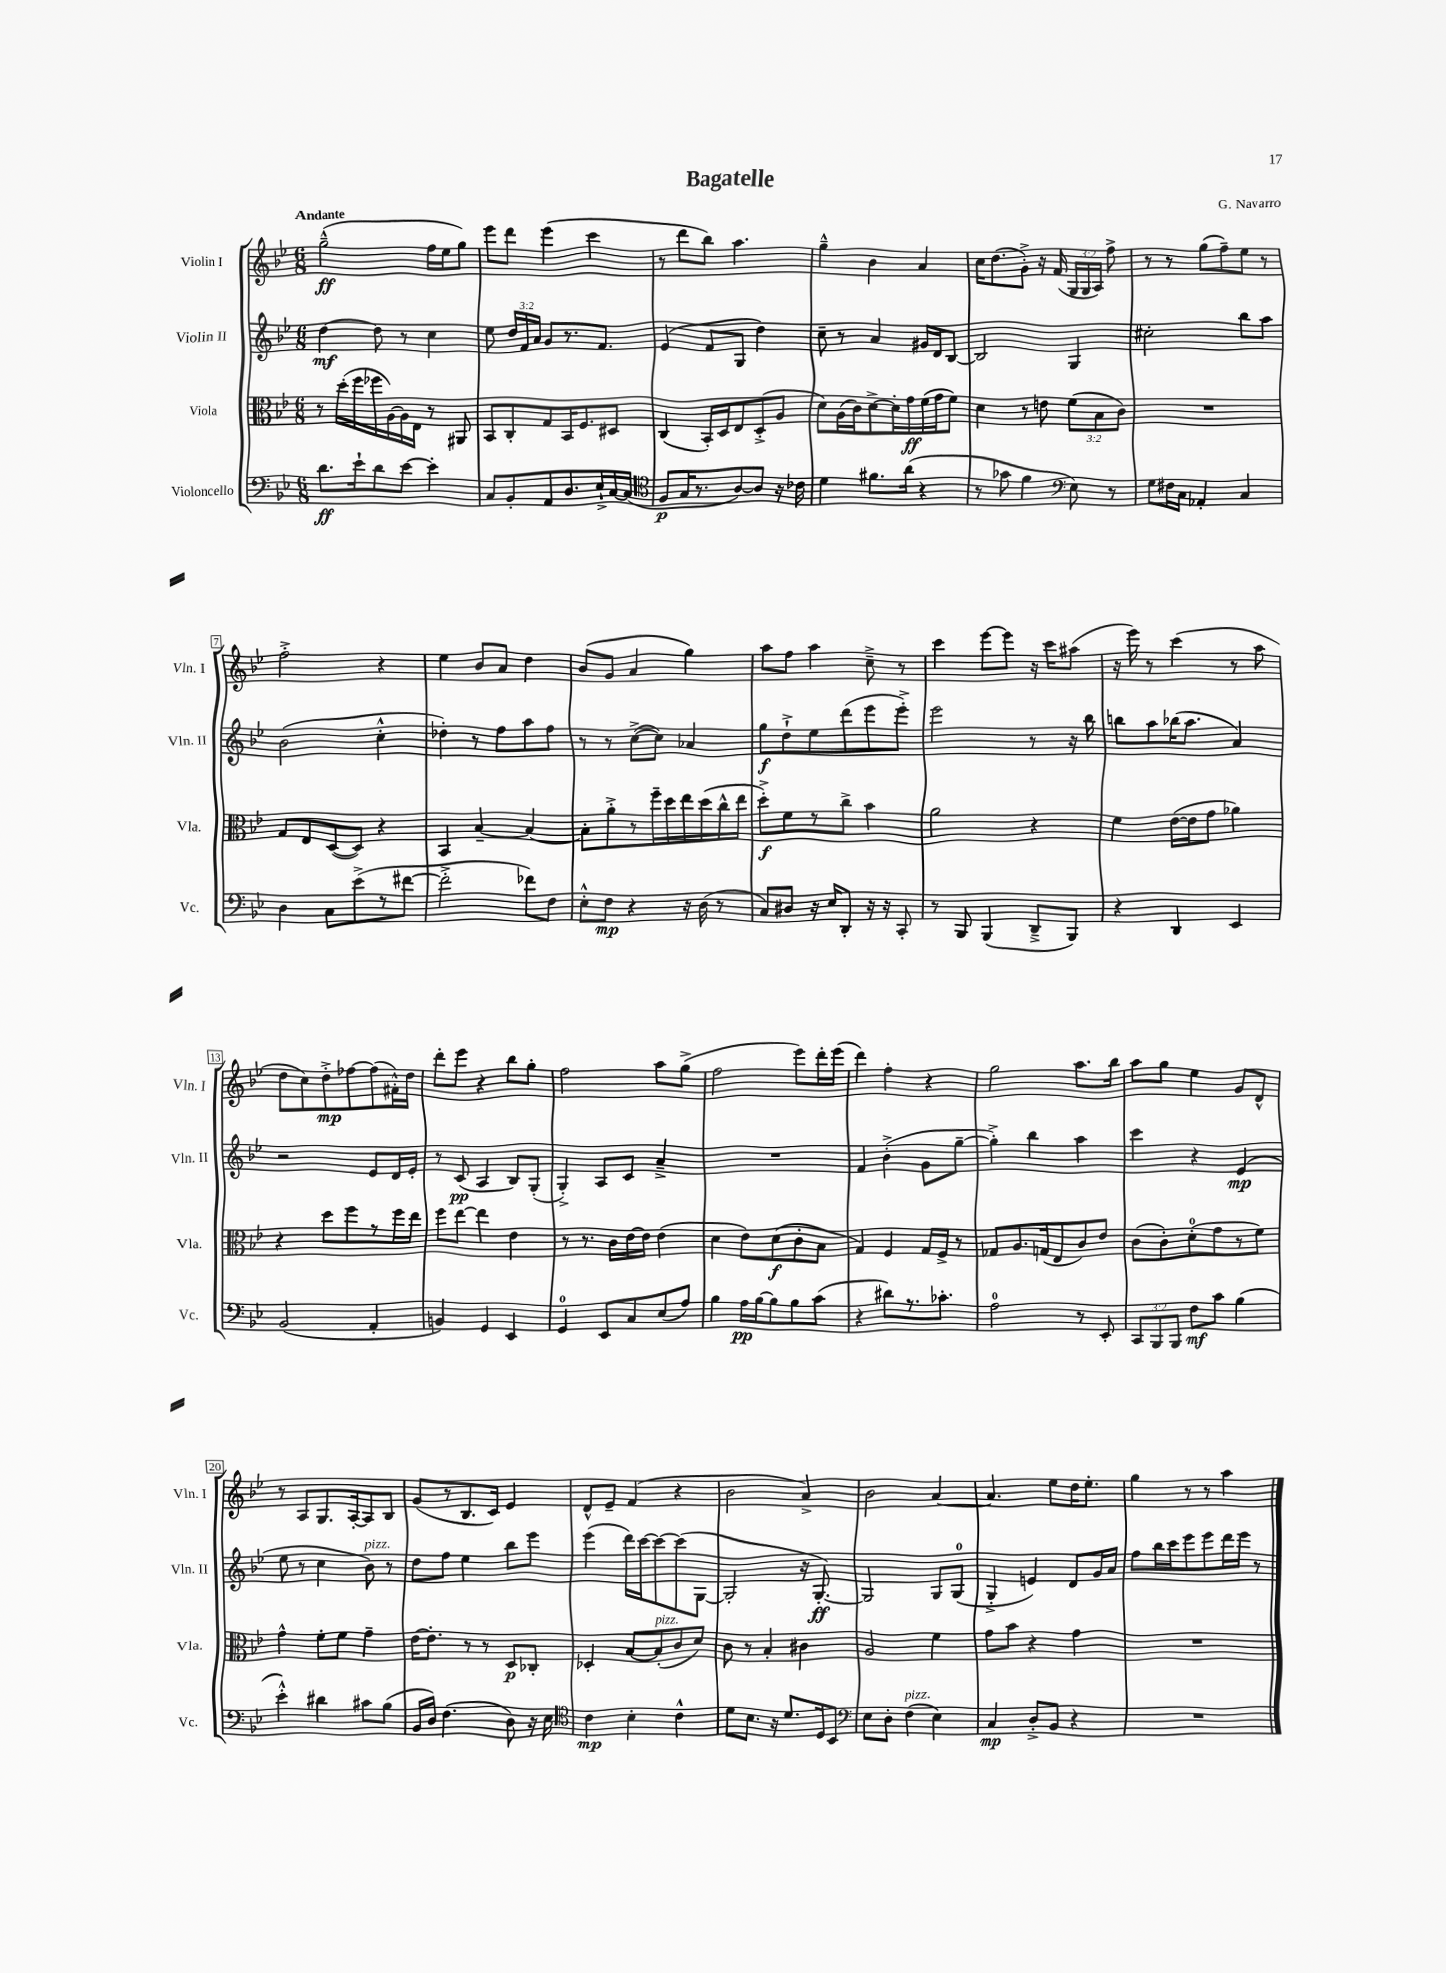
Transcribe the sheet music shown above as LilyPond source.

\header { title = "Bagatelle" composer = "G. Navarro" }
<<
\new StaffGroup <<
\new Staff = "s0" \with { instrumentName = "Violin I" shortInstrumentName = "Vln. I" } {
    \clef treble \key bes \major \numericTimeSignature \time 6/8 \override Staff.TupletNumber.text = #tuplet-number::calc-fraction-text \tempo "Andante"
    \autoBeamOff g''2---^\ff( f''16[ ees''16 g''8]) |
    ees'''8[ d'''8] ees'''4( c'''4 |
    r8 d'''8[ bes''8]) a''4. |
    g''4---^ bes'4 a'4 |
    c''16[ d''8.( g'8]-.->) r16 f'16( \tuplet 3/2 { g16[ g16 a16]) } f''8-> |
    r8 r8 g''8[( f''8--) ees''8] r8 |
    f''2-.-> r4 |
    ees''4 bes'8[ a'8] d''4 |
    bes'8[( g'8] a'4 g''4) |
    a''8[ f''8] a''4 c''8---> r8 |
    c'''4 ees'''8[~ ees'''8] r16 c'''16[ ais''8]( |
    r16 ees'''16) r8 c'''4( r8 a''8 |
    d''8[ c''8) d''8-.->\mp fes''8~ fes''8( fis'16-.-^) d''16] |
    d'''8[-. ees'''8] r4 bes''8[ g''8]-. |
    f''2 a''8[ g''8]->( |
    f''2 ees'''8[) d'''16-. ees'''16]( |
    d'''4) f''4-. r4 |
    g''2 a''8.[ bes''16] |
    a''8[ g''8] ees''4 g'8[ d'8]-^ |
    r8 a8[ g8. a16~-. a8 bes8] |
    g'8[( r8 bes8. c'16]) ees'4 |
    d'8[-^ ees'8]-- f'4( r4 |
    bes'2 a'4->) |
    bes'2 a'4~ |
    a'4. ees''8[ d''16 ees''8.]-. |
    g''4 r8 r8 a''4 \bar "|." |
}
\new Staff = "s1" \with { instrumentName = "Violin II" shortInstrumentName = "Vln. II" } {
    \clef treble \key bes \major \numericTimeSignature \time 6/8 \override Staff.TupletNumber.text = #tuplet-number::calc-fraction-text
    \autoBeamOff d''4~\mf d''8 r8 c''4 |
    ees''8 \tuplet 3/2 { d''16[ f'16 a'16] } g'8[ r8. f'8.] |
    ees'4( f'8[ g8] d''4) |
    c''8-- r8 a'4 gis'16[ d'16 bes8]~ |
    bes2 g4 |
    cis''2-. bes''8[ a''8] |
    bes'2( c''4-.-^ |
    des''4-.) r8 f''8[ a''8 f''8] |
    r8 r8 c''8[~->( c''8]) aes'4 |
    g''8[\f d''8-!-> ees''8 d'''8( ees'''8 ees'''8]-.->) |
    ees'''2 r8 r16 bes''16 |
    b''8[ a''8 bes''16( a''8.] a'4) |
    r2 ees'8[ d'16 ees'16]-. |
    r8 c'8\pp( a4 bes8[) g8]-.( |
    g4-.->) a8[ c'8] a'4---> |
    R2. |
    f'4 bes'4-.->( g'8[ g''8]~-- |
    g''4-.->) bes''4 a''4 |
    c'''4 r4 ees'4\mp( |
    ees''8 r8 c''4 bes'8^\markup { \italic "pizz." }) r8 |
    d''8[ f''8] ees''4 bes''8[ ees'''8] |
    ees'''4( d'''16[) c'''16~ c'''8~ c'''8( g8]~ |
    g2-. r16 g8.~-.\ff) |
    g2 g8[ g8]-0( |
    g4-.-> e'4) d'8[ g'16 a'16] |
    f''8[ bes''16 c'''16 ees'''8 ees'''8 d'''16 ees'''16] r8 \bar "|." |
}
\new Staff = "s2" \with { instrumentName = "Viola" shortInstrumentName = "Vla." } {
    \clef alto \key bes \major \numericTimeSignature \time 6/8 \override Staff.TupletNumber.text = #tuplet-number::calc-fraction-text
    \autoBeamOff r8 d''16[-.( f''16 fes''16 a16~) a16 ees16] r8 ais,8 |
    bes,8[ c8-. g8 bes,16 f8. dis8] |
    c4( bes,16[-.) d16 ees8 d8-.->( a8] |
    d'8[) a16( c'16) d'8~-> d'16-. g'16\ff f'16( g'16 f'8]) |
    d'4 r8 e'8 \tuplet 3/2 { f'8[( bes8 c'8]) } |
    R2. |
    g8[ ees8 d8~( d8]) r4 |
    bes,4 bes4~-- bes4~ |
    bes8[-. a'8-.-> r8 f''16-- d''16 ees''16 d''16( c''16-^ ees''16] |
    d''8[-.->\f) f'8 r8 c''8]-> bes'4 |
    a'2 r4 |
    f'4 ees'16[~( ees'16 g'8] aes'4) |
    r4 d''8[ f''8 r8 f''16 ees''16] |
    f''8[ ees''8]~ ees''4 ees'4 |
    r8 r8. c'16[ ees'16~ ees'16] ees'4( |
    d'4 ees'8[) d'8\f( c'8-. bes8] |
    g4) f4 g16[ f16]-> r8 |
    ges8[ a8. g16( ees8 c'8) ees'8] |
    c'8[( c'8-.) d'8-0-.( g'8 r8 f'8]) |
    g'4-^ f'8[-. f'8] g'4-- |
    ees'16[~ ees'8.]-. r8 r8 d8[\p ces8]-. |
    des4-. bes8[~ bes8-.^\markup { \italic "pizz." }( c'8 d'8]) |
    c'8 r8 bes4-. cis'4 |
    a2 f'4 |
    g'8[ bes'8] r4 g'4 |
    R2. \bar "|." |
}
\new Staff = "s3" \with { instrumentName = "Violoncello" shortInstrumentName = "Vc." } {
    \clef bass \key bes \major \numericTimeSignature \time 6/8 \override Staff.TupletNumber.text = #tuplet-number::calc-fraction-text
    \autoBeamOff d'8.[\ff ees'16-! d'8 ees'8]~ ees'4-. |
    c8[ bes,8-. a,8 d8. ees16-!-> c16~ c16]( |
    \clef tenor f8[\p g16 r8. a8~) a8] r16 ces'16 |
    d'4 fis'8.[ a'16]( r4 |
    r8 ges'8 f'4 \clef bass ees8) r8 |
    g8[ fis16 c16] aes,4-. c4 |
    d4 c8[ ees'8->( r8 fis'8]~ |
    fis'2-.-> fes'8[) f8] |
    ees8[-.-^ f8]\mp r4 r16 d16( r8 |
    c8[) dis8] r16 ees16[ d,8]-. r16 r16 c,8-. |
    r8 bes,,8 bes,,4( d,8[---> bes,,8]) |
    r4 d,4 ees,4 |
    bes,2( a,4-. |
    b,4) g,4 ees,4 |
    g,4-0 ees,8[ c8 ees8( a8]) |
    bes4 a16[\pp bes16~ bes8 bes8 c'8]( |
    r4 dis'8[) r8. ces'8.]-. |
    a2-0 r8 ees,8-. |
    \tuplet 3/2 { c,8[ bes,,8 bes,,8] } f8[\mf c'8] bes4( |
    ees'4-.-^) dis'4 cis'8[ bes8]( |
    bes,16[ d16]) f4.( d8) r16 ees16 |
    \clef tenor c'4\mp bes4-. c'4-^ |
    d'8[ bes8.] r16 d'8.[ d16 bes,8] |
    \clef bass ees8[ d8]-. f4^\markup { \italic "pizz." }( ees4) |
    c4\mp d8[-.-> bes,8] r4 |
    R2. \bar "|." |
}
>>
>>
\layout { \context { \Score \override BarNumber.stencil = #(make-stencil-boxer 0.1 0.3 ly:text-interface::print) } }
